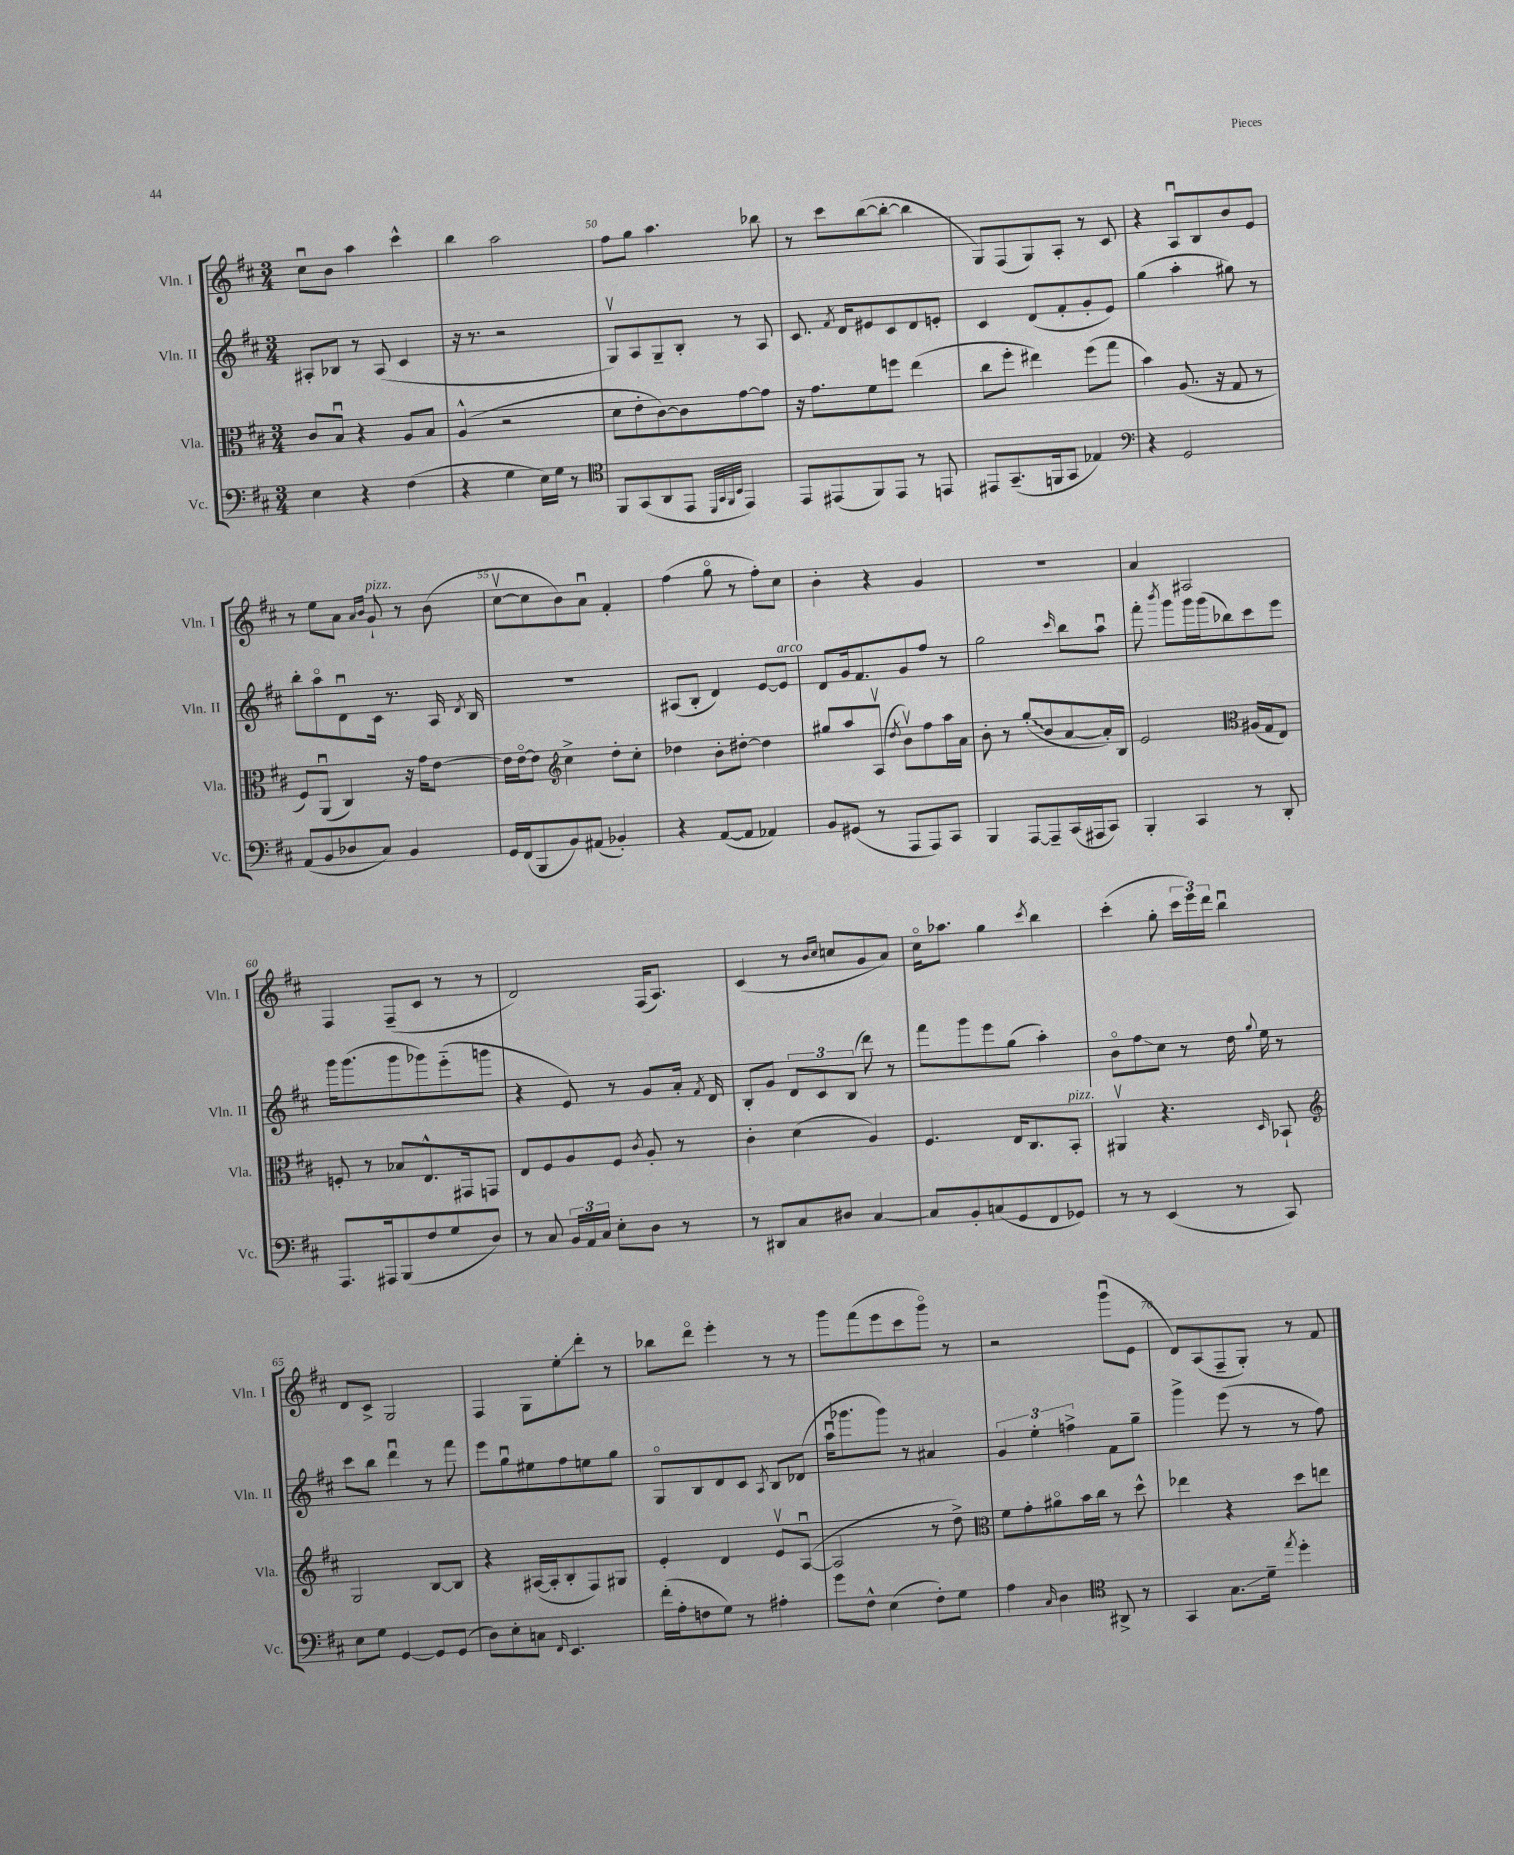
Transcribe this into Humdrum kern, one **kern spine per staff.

**kern	**kern	**kern	**kern
*staff4	*staff3	*staff2	*staff1
*clefF4	*clefC3	*clefG2	*clefG2
*k[f#c#]	*k[f#c#]	*k[f#c#]	*k[f#c#]
*M3/4	*M3/4	*M3/4	*M3/4
4E\	8c#/L	8A#'/L	8cc#u\L
.	8Bu/J	8B-/J	8b\J
4r	4r	8r	4aa\
.	.	(8A#/	.
(4F#\	8A/L	4c#/	4ccc#^^\
.	8B/J	.	.
=	=	=	=
4r	(4A^^/	16r	4bb\
.	.	8.r	.
4G\	2r	2r	2aa\
16E\LL)	.	.	.
16G\JJ	.	.	.
8r	.	.	.
=	=	=	=
*clefC4	*	*	*
8FF#/L	8d\L	8Gv/L)	8ff#\L
(8GG/	8e'\	8A/	8gg\J
8AA/	[8c#\)	8G~/	4.aa\
8EE/J	8c#\]	8B'/J	.
32qqDD/LLL	.	.	.
32qqGG/	.	.	.
32qqFF#/	.	.	.
32qqBB/JJJ	.	.	.
4EE/)	[8g\	8r	.
.	8g\]J	8A/	8bb-\
=	=	=	=
8EE/L	16r	8.c#/	8r
.	8.g\L	.	.
(8EE#/	.	.	8ccc#\L
.	.	8qf#/	.
.	.	16d/LK	.
8FF#/)	8f#\	8e#/	([8bb\
8EE#/J	8ff\J	8c#/	8bb'\_J
8r	(4ee\	8d/	4bb\]
8EE/	.	8e'/J	.
=	=	=	=
8EE#/L	8cc#\L	4c#/	8G/L)
(8.GG~/	8ff#'\J	.	(8F#/
.	4ee#\)	(8d/L	8G/)
16FF/k	.	.	.
8GG/J	.	8f#'/	8A'/J
4E-/)	(8ff#\L	8g'/	8r
.	8gg\J	8e/J)	8c#/
=	=	=	=
*clefF4	*	*	*
4r	4b\)	(4gg\	4r
2GG/	(8.A/	4aa'\	8Au/L
.	.	.	8B/
.	16r	.	.
.	8G/	8gg#\)	8b/
.	8r	8r	8e/J
=	=	=	=
(8AA/L	8F#/L)	8bb'\L	8r
8BB/	(8AAu/J	8aao\	8ee\L
8D-/	4C#/)	8du\	8a\J
.	.	.	16qqa/LL
.	.	.	16qqb/JJ
8C#/J)	.	16c#\Jk	8g`/
.	.	8.r	.
4BB/	16r	.	8r
.	16g\LK	.	.
.	[8e\J	16A/	(8b\
.	.	8qd/	.
.	.	16B/	.
=	=	=	=
16GG/LL	16e\]LL	2.r	[8cc#v\L
(16FF#/J	[16eo\J	.	.
8BBB/	8e\]J	.	8cc#\]
*	*clefG2	*	*
8BB/)	4cc#^\	.	8b\)
(8AA#/J	.	.	8au\J
4BB-'/)	8dd'\L	.	4f#'/
.	8cc#'\J	.	.
=	=	=	=
4r	4dd-\	(8A#/L	(4ff#\
.	.	8B'/J	.
([8AA/L	8b'\L	4d/)	8ggo\
8AA/]J	[8dd#'\J	.	8r
4AA-/)	4dd#\]	[8e/L	8ff#'\L)
.	.	8e/]J	8cc#\J
=	=	=	=
8BB/L	8gg#/L	8d/L	4b'\
(8GG#/J	8aa/	16g/k	.
.	.	8.f#/	.
8r	(8Av/J	.	4r
.	8qdd/	.	.
8AAA/L	8bv\L)	8g/	.
8AAA/)	8ff#\	8ff#/J	4g/
8CC#/J	16aa\L	8r	.
.	16a\JJ	.	.
=	=	=	=
4BBB/	8b'\	2gg\	2.r
.	8r	.	.
[8AAA/L	(8gg'/L	.	.
8AAA~/]	8b/	.	.
.	.	16qqccc#/	.
(16CC#/L	[8a/	8bb\L	.
16AAA#/J	.	.	.
8CC#/J)	16a'/]L)	8aau\J	.
.	16B/JJ	.	.
=	=	=	=
4BBB'/	2e/	8fff#'\	4a/
.	.	8qbbb/	.
.	.	8ggg\L	.
4CC#/	.	16ggg\L	2A#/
.	.	(16ggg\J	.
.	.	8bb-\)	.
*	*clefC3	*	*
8r	(16A#/LL	8ccc#\	.
.	16G/J	.	.
8DD'/	8E/J)	8eee\J	.
=	=	=	=
8.AAA/L	8F'/	16ggg\LK	4F#/
.	.	(8.ggg\	.
.	8r	.	.
16AAA#/k	.	.	.
(8BBB/	8B-/L	8ggg\	(8F#~/L
8F#/	8.E^^/	8ggg-\)	8c#/J
8G/	.	(8eee'~\	8r
.	16GG#/k	.	.
8D/J)	8GG/J	8ggg\J	8r
=	=	=	=
8r	8E/L	4r	2d/)
8C#/	8F#/	.	.
24BB/LL	8A/	8e/)	.
24AA/	.	.	.
24C#/JJ	.	.	.
8E'\L	8F#/J	8r	.
.	8qc#/	.	.
8D\J	8A'/	8g/L	(16F#/LK
.	.	.	8.A/J)
8r	8r	16a'/Jk	.
.	.	8qf#/	.
.	.	16d/	.
=	=	=	=
8r	4c#'\	8B'/L	(4c#/
8DD#/L	.	8g/J	.
8C#/	(4d\	12d/L	8r
.	.	12c#/	.
.	.	.	16qqb/LL
.	.	.	16qqcc#/JJ
8D#/J	.	.	8cc/L
.	.	(12B/J	.
[4C#/	4A/)	8ddd\)	8g/
.	.	8r	8a/J)
=	=	=	=
8C#/]L	4.F#/	8fff#\L	16cc#o\LK
.	.	.	8.aa-\J
8BB'/	.	8ggg\	.
(8C/	.	8eee\	4gg\
8GG/	16E/LK	(8gg\J	.
.	8.C#/	.	.
.	.	.	8qccc#/
8FF#/	.	4aa'\)	4bb\
8GG-/J)	8BB'/J	.	.
=	=	=	=
8r	4AA#v/	8bo\L	(4ccc#'\
8r	.	8ff#\	.
(4EE/	4.r	8cc#\J	8gg'\
.	.	8r	24ccc#\LL
.	.	.	24eee\)
.	.	.	24ddd\JJ
8r	.	16dd\	4bbu\
.	.	8qqgg/	.
.	.	16ee\	.
.	16qqD/	.	.
8CC#/)	8BB-`/	8r	.
=	=	=	=
*	*clefG2	*	*
8E\L	2G/	8ccc#\L	8d/L
8G\J	.	8bb\J	8c#^/J
[4GG/	.	4dddu\	2G/
8GG/]L	[8B/L	8r	.
(8GG/J	8B/]J	8fff#\	.
=	=	=	=
8D\L)	4r	8eee\L	4F#/
8E'\	.	8ggu\	.
8C\J	([16A#/LL	8ee#\	8G\L
.	16A#'/]J	.	.
16qqFF#/	.	.	.
4.EE/	8B'/	8ff#\	8ee'\
.	8F#/)	8ee\	8ddd'\J
.	8G#/J	8gg\J	8r
=	=	=	=
(16f#'\LL	4e'/	8Go/L	8bb-\L
16A'\J	.	.	.
8F\	.	8B/	8dddo\J
8G\J)	4d/	8d/	4eee'\
8r	.	8c#/J	.
.	.	8qA/	.
4A#'\	8ev/L	8B/L	8r
.	([8Au/J	(8d-/J	8r
=	=	=	=
8g\L	2A/]	16aau\LK	8ggg\L
.	.	8.ggg-\	.
8F#^^\J	.	.	(8fff#\
(4E\	.	8ggg-\J)	8eee\
.	.	8r	8ccc#\
8F#'\L)	8r	4a#/	8gggo\J)
8G\J	8dd^\)	.	8r
=	=	=	=
*	*clefC3	*	*
4A\	8f#\L	6g/	2r
.	8g'\	.	.
.	.	6ee'\	.
16qqC#/	.	.	.
4D\	8a#o\	.	.
.	.	6ff^\	.
.	16b\L	.	.
.	16cc#\JJ	.	.
*clefC4	*	*	*
8AA#^/	8r	8f#\L	(8gggu\L
8r	8dd^^\	8gg~\J	8e\J
=	=	=	=
4GG/	4ee-\	4ggg^\	8d/L)
.	.	.	(8A/
8.G\L	4r	(8eee\	8F#~/
.	.	8r	8G'/J)
16d~\Jk	.	.	.
8qee/	.	.	.
4dd'\	8dd\L	8r	8r
.	8ee\J	8ff#\)	8f#/
==	==	==	==
*-	*-	*-	*-
